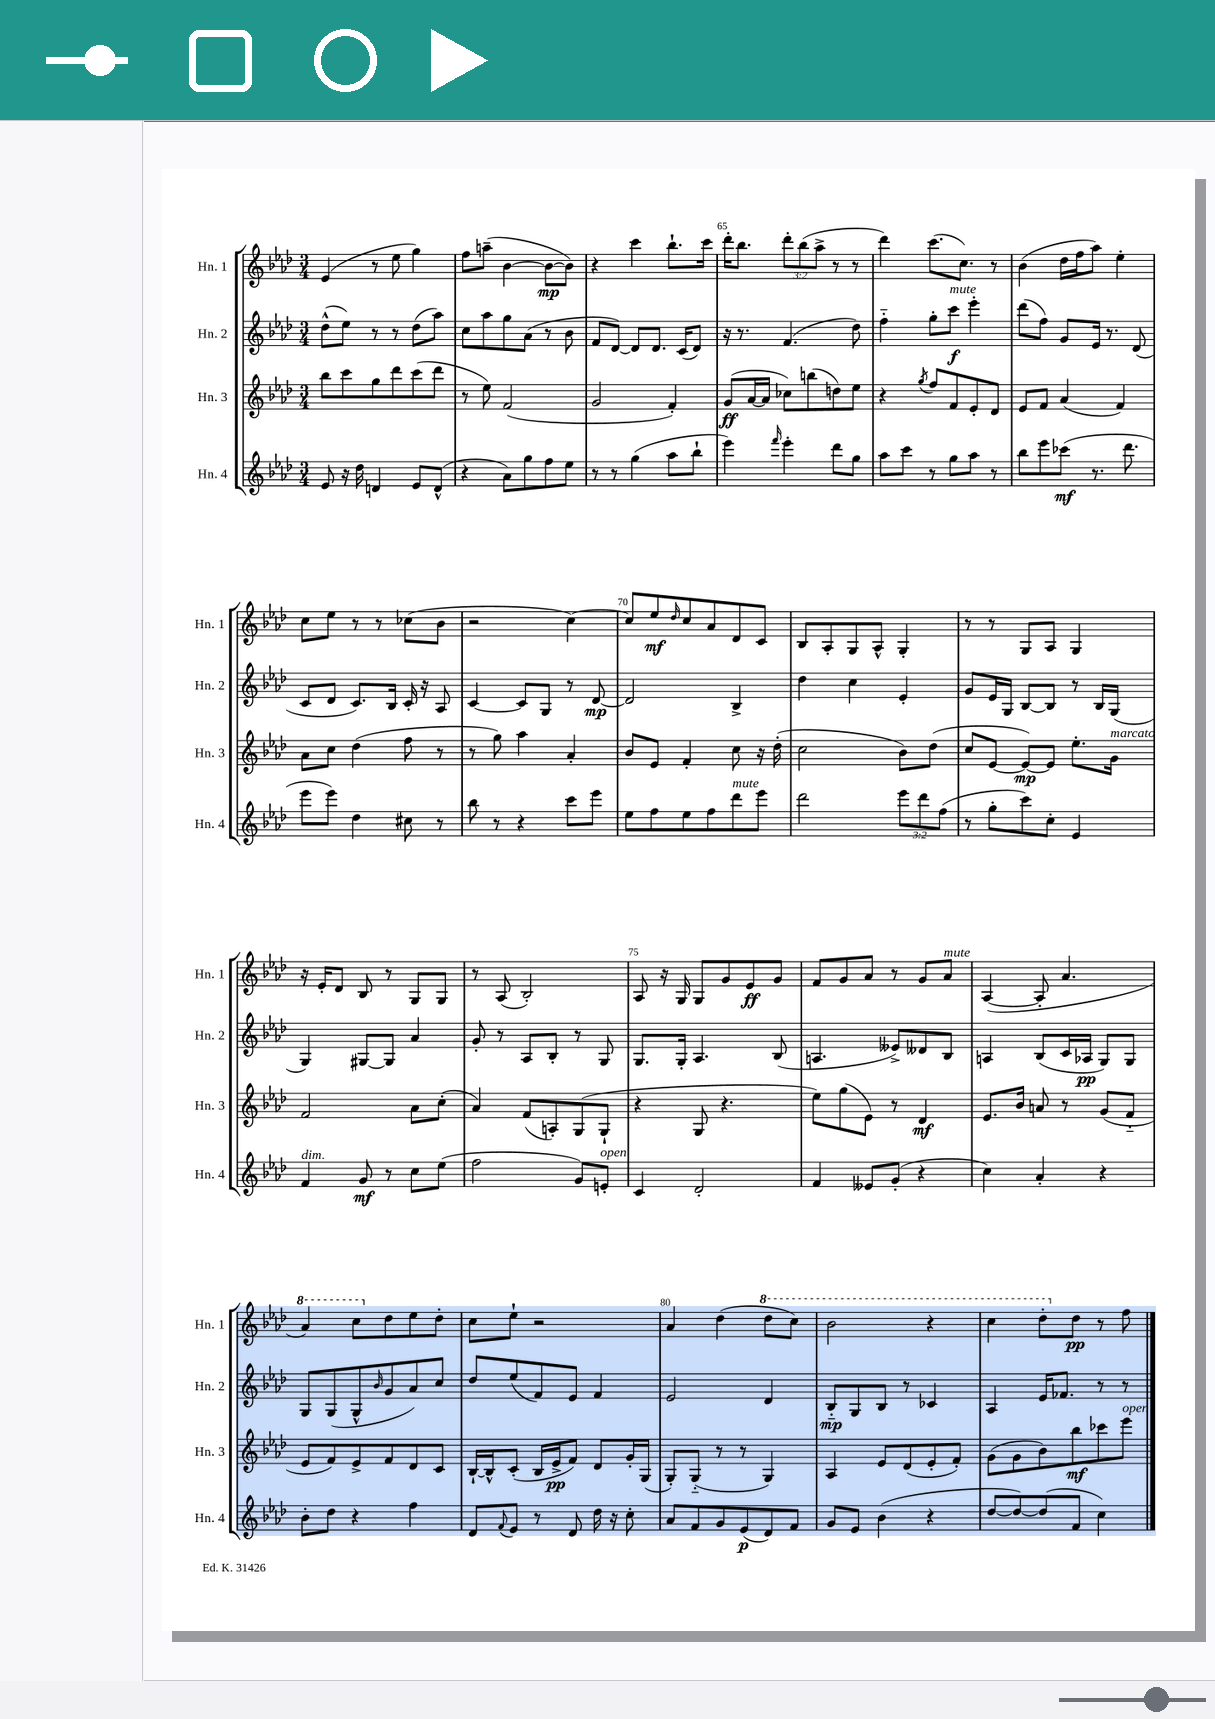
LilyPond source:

<<
\new StaffGroup <<
\new Staff = "s0" \with { instrumentName = "Hn. 1" shortInstrumentName = "Hn. 1" } {
    \clef treble \key aes \major \numericTimeSignature \time 3/4 \override Staff.TupletNumber.text = #tuplet-number::calc-fraction-text
    ees'4( r8 ees''8 g''4) |
    f''8 a''8--( bes'4~ bes'8~\mp bes'8) |
    r4 c'''4 bes''8.-! c'''16 |
    des'''16-. bes''8. \tuplet 3/2 { des'''8-. bes''8( aes''8-> } r8 r8 |
    des'''4) c'''8.( c''8.) r8 |
    bes'4( des''16 f''16 aes''8) ees''4-. |
    c''8 ees''8 r8 r8 ces''8( bes'8 |
    r2 c''4~) |
    c''8 ees''8\mf \grace { des''16 } c''8 aes'8 des'8 c'8 |
    bes8 aes8-. g8 aes8-^ g4-. |
    r8 r8 g8 aes8 g4 |
    r16 ees'16-. des'8 bes8 r8 g8 g8 |
    r8 aes8( bes2-.) |
    aes8 r16 g16 g8 g'8 ees'8\ff g'8 |
    f'8 g'8 aes'8 r8 g'8 aes'8^\markup { \italic "mute" } |
    aes4~( aes8-. aes'4. |
    \ottava #1 aes''4) c'''8 \ottava #0 des''8 ees''8 des''8-. |
    c''8 ees''8-! r2 |
    aes'4 des''4( \ottava #1 des'''8 c'''8) |
    bes''2 r4 |
    c'''4 des'''8-. \ottava #0 des''8\pp r8 f''8 \bar "|." |
}
\new Staff = "s1" \with { instrumentName = "Hn. 2" shortInstrumentName = "Hn. 2" } {
    \clef treble \key aes \major \numericTimeSignature \time 3/4
    des''8-^( ees''8) r8 r8 des''8( aes''8) |
    c''8 aes''8 g''8 aes'8( r8 bes'8 |
    f'8 des'8~) des'8 des'8. c'16( des'8) |
    r16 r8. f'4.( des''8) |
    f''4-_ g''8-. c'''8\f^\markup { \italic "mute" } ees'''4-. |
    des'''8( f''8) g'8 ees'16 r8. des'8( |
    c'8 des'8 c'8.) bes16 c'16-. r16 aes8 |
    c'4~ c'8 g8 r8 des'8~\mp |
    des'2 bes4-> |
    des''4 c''4 ees'4-. |
    g'8 ees'16 g16 bes8~ bes8 r8 bes16 g16( |
    g4) gis8~ gis8 aes'4 |
    g'8-. r8 aes8 bes8-. r8 g8 |
    g8. g16-. aes4. bes8( |
    a4. eeses'8->) deses'8 bes8 |
    a4 bes8( c'16 aes16\pp g8) g8 |
    g8 g8( g8-^ \grace { bes'16 } g'8 aes'8) c''8 |
    des''8 ees''8( f'8) ees'8 f'4 |
    ees'2 des'4 |
    bes8-_\mp g8 bes8 r8 ces'4 |
    aes4 ees'16 fes'8. r8 r8 \bar "|." |
}
\new Staff = "s2" \with { instrumentName = "Hn. 3" shortInstrumentName = "Hn. 3" } {
    \clef treble \key aes \major \numericTimeSignature \time 3/4
    bes''8 c'''8 g''8 des'''8 c'''8( des'''8 |
    r8 ees''8) f'2( |
    g'2 f'4-.) |
    g'8\ff( aes'16~ aes'16 ces''8) b''8( d''8) ees''8 |
    r4 \acciaccatura { g''8 } f''8 f'8 ees'8-. des'8 |
    ees'8 f'8 aes'4( f'4) |
    aes'8 c''8 des''4( f''8 r8 |
    r8 g''8) aes''4 aes'4-. |
    bes'8 ees'8 f'4-. c''8 r16 des''16-.( |
    c''2 bes'8) des''8( |
    c''8 ees'8~ ees'8~\mp) ees'8 ees''8.-. g'16^\markup { \italic "marcato" } |
    f'2 aes'8 c''8-.( |
    aes'4) f'8( a8-.) g8( g8-! |
    r4 g8 r4. |
    ees''8) g''8( ees'8) r8 des'4\mf |
    ees'8. bes'16 a'8 r8 g'8( f'8-_ |
    ees'8 f'8) ees'8-> f'8 des'8 c'8 |
    bes16~-! bes16-^ c'8-.( bes16 ees'16->\pp f'8) des'8 g'16-. g16( |
    g8-.) g8-_( r8 r8 g4) |
    aes4 ees'8 des'8( ees'8-. f'8-.) |
    g'8( g'8 bes'8) bes''8\mf ces'''8 ees'''8^\markup { \italic "open" } \bar "|." |
}
\new Staff = "s3" \with { instrumentName = "Hn. 4" shortInstrumentName = "Hn. 4" } {
    \clef treble \key aes \major \numericTimeSignature \time 3/4 \override Staff.TupletNumber.text = #tuplet-number::calc-fraction-text
    ees'8 r16 des''16 d'4 ees'8 d'8-^( |
    r4 aes'8) g''8 f''8 ees''8 |
    r8 r8 g''4( aes''8 bes''8-! |
    ees'''4) \grace { f'''16 } ees'''4-. des'''8 g''8 |
    aes''8 c'''8 r8 g''8 aes''8 r8 |
    bes''8 ees'''8 ces'''8\mf( r8. des'''8. |
    ees'''8 ees'''8) des''4 cis''8 r8 |
    bes''8 r8 r4 c'''8 ees'''8 |
    ees''8 f''8 ees''8 f''8 des'''8^\markup { \italic "mute" } ees'''8 |
    des'''2 \tuplet 3/2 { ees'''8 des'''8 f''8( } |
    r8 g''8-. c'''8) c''8-. ees'4 |
    f'4^\markup { \italic "dim." } g'8\mf r8 c''8 ees''8( |
    f''2 g'8) e'8-.^\markup { \italic "open" } |
    c'4 des'2-. |
    f'4 eeses'8 g'8-.( r4 |
    c''4) aes'4-. r4 |
    bes'8-. des''8 r4 f''4 |
    des'8 \appoggiatura { f'8 } ees'8 r8 des'8 des''16 r16 c''8-. |
    aes'8 f'8 g'8 ees'8\p( des'8) f'8 |
    g'8 ees'8 bes'4( r4 |
    des''8~ des''8~) des''8( f'8 c''4) \bar "|." |
}
>>
>>
\layout { \context { \Score currentBarNumber = #62 \override BarNumber.break-visibility = ##(#f #t #t) barNumberVisibility = #(every-nth-bar-number-visible 5) } }
